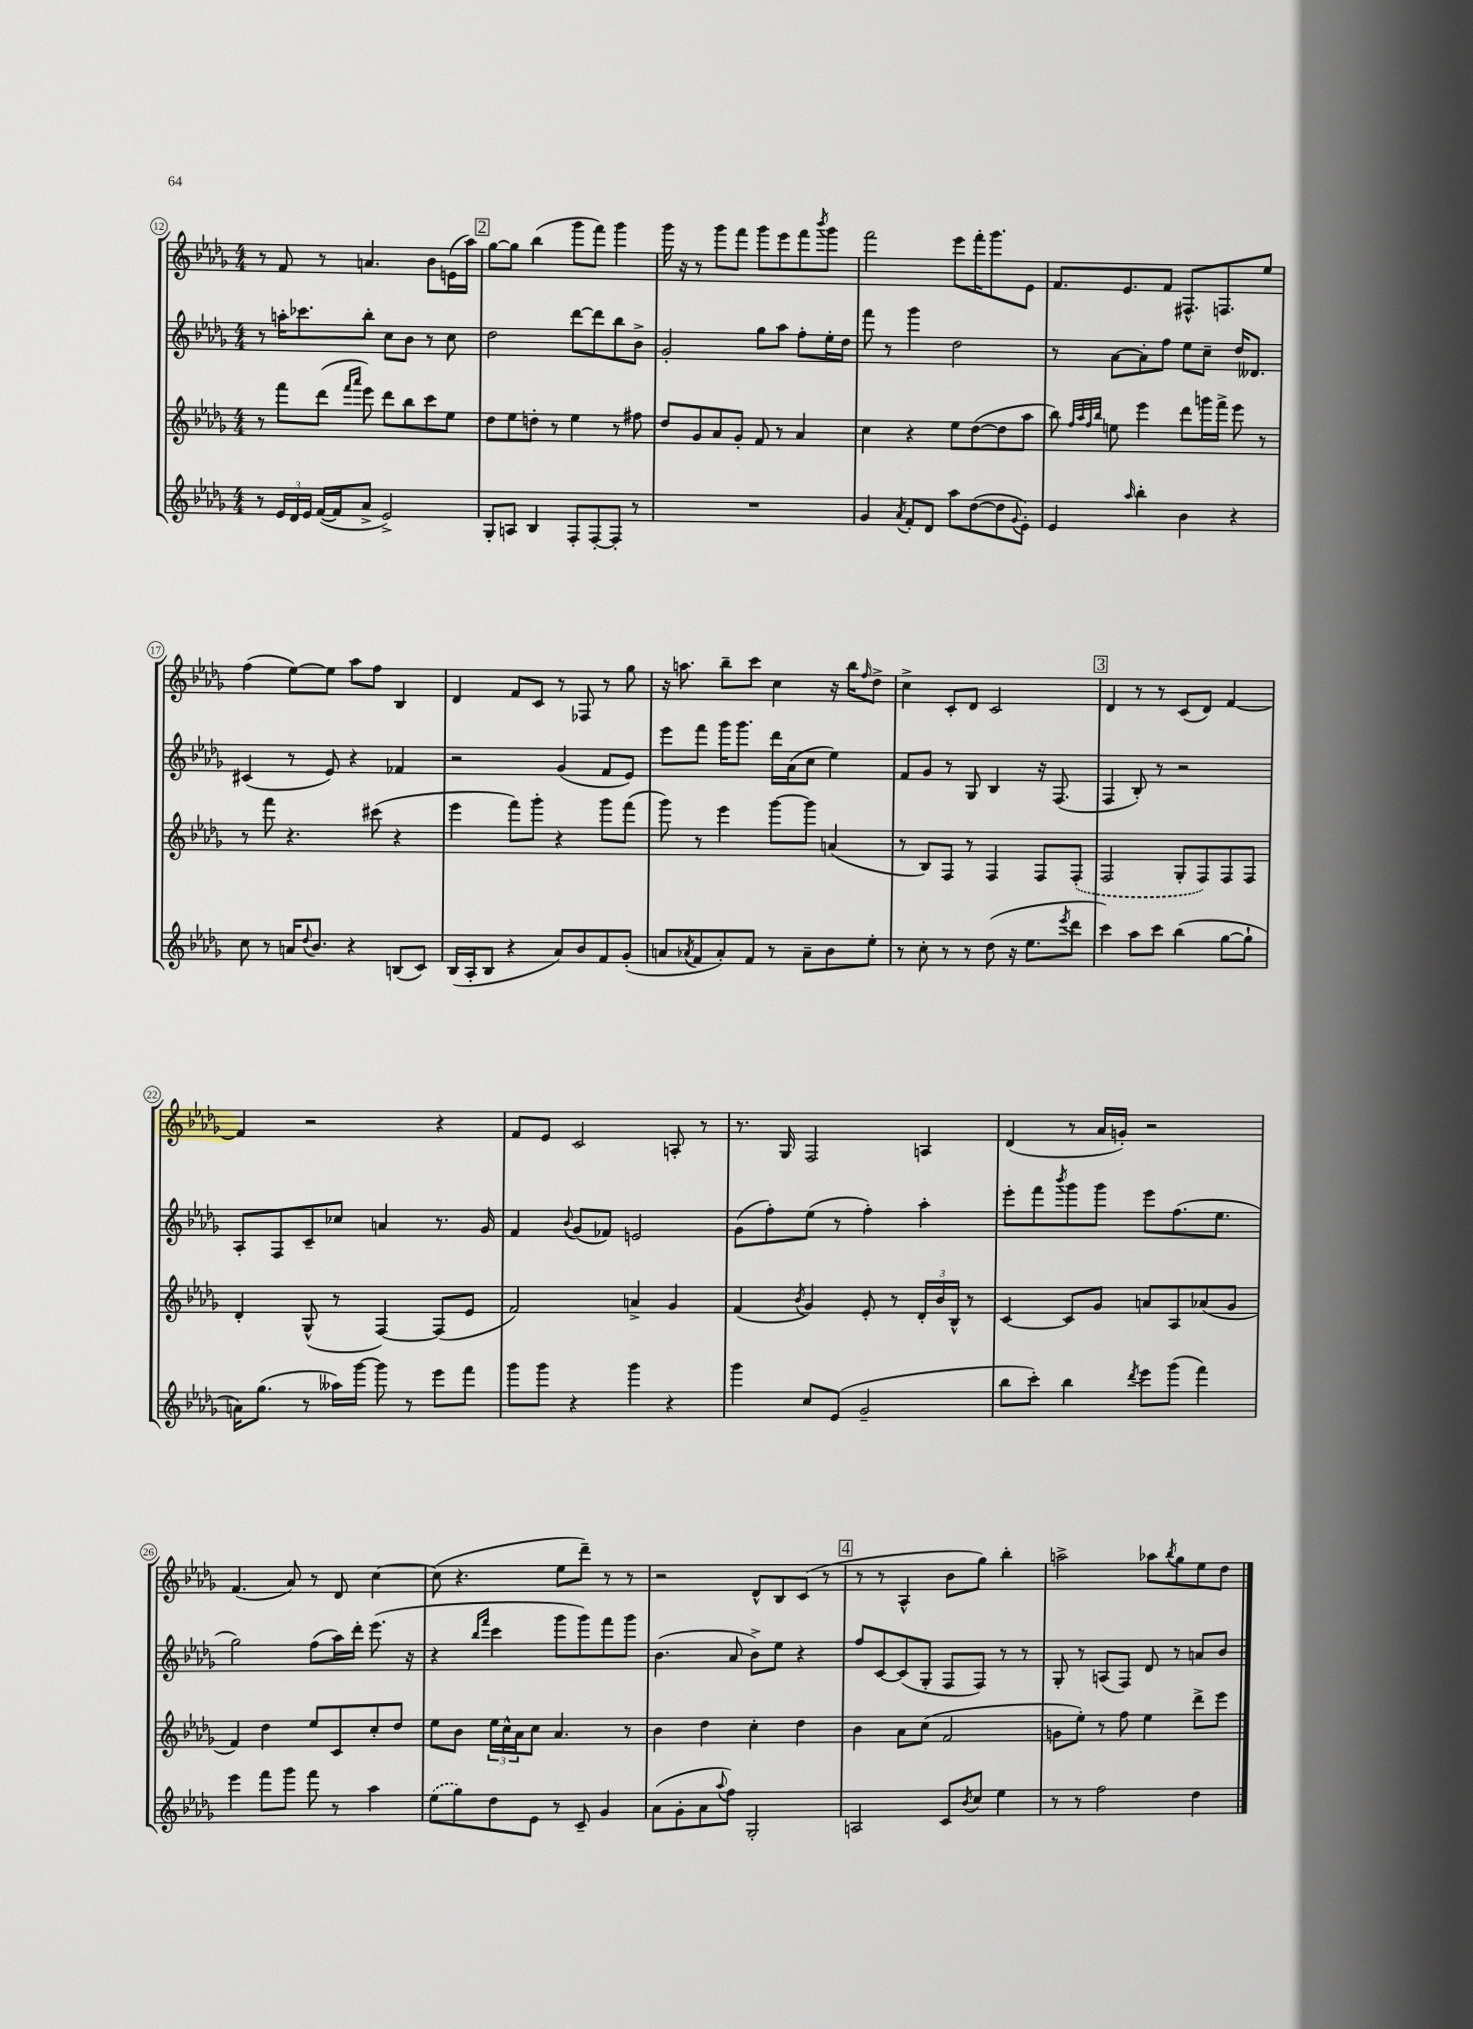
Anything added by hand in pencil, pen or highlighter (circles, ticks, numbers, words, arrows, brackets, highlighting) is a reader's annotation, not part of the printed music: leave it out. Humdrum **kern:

**kern	**kern	**kern	**kern
*part4	*part3	*part2	*part1
*staff4	*staff3	*staff2	*staff1
*clefG2	*clefG2	*clefG2	*clefG2
*k[b-e-a-d-g-]	*k[b-e-a-d-g-]	*k[b-e-a-d-g-]	*k[b-e-a-d-g-]
*M4/4	*M4/4	*M4/4	*M4/4
=12	=12	=12	=12
8r	8r	8r	8r
24e-/LL	8fff\L	16aan'\KL	8f/
24d-/	.	.	.
.	.	8.ccc-X\	.
24e-/JJ	.	.	.
([16f/LL	(8ddd-\J	.	8r
16f/J]	.	.	.
.	16qqfff/LL	.	.
.	16qqaaa-/JJ	.	.
8a-^/J	8eee-\)	8bb-'\J	4.an/
2e-^/)	8ddd-\L	8cc\L	.
.	8bb-\	8b-\J	.
.	8ccc\	8r	8b-\L
.	8ee-\J	8cc\	(16en\L
.	.	.	16aa-\JJ)
!!LO:REH:place=s1:t=2
=13	=13	=13	=13
8G-'/L	8dd-\L	2dd-\	[8gg-\L
8An/J	8ee-\	.	8gg-\J]
4B-/	8ddn'\J	.	(4bb-\
.	8r	.	.
8F'/L	4ee-\	[8ddd-\L	8ggg-\L
[8F'/	.	8ddd-\]	8fff\J)
8F'/J]	8r	8bb-\	4ggg-\
8r	8ff#X\	8b-^\J	.
=14	=14	=14	=14
1r	8dd-/L	2g-'/	16ggg-\
.	.	.	16r
.	8g-/	.	8r
.	8a-/	.	8ggg-\L
.	8g-'/J	.	8fff\J
.	8f/	8gg-\L	8ggg-\L
.	8r	8aa-\J	8eee-\
.	4a-/	8ff'\L	8fff\
.	.	.	8qbbb-/
.	.	16ee-'\L	8ggg-\J
.	.	16dd-\JJ	.
=15	=15	=15	=15
4g-/	4cc\	8fff\	2fff\
.	.	8r	.
8qa-/	.	.	.
8f'/L	4r	4ggg-\	.
8d-/J	.	.	.
8aa-\L	8ee-\L	2dd-\	8eee-\L
([8dd-\	([8dd-\	.	16fff'\K
.	.	.	8.ggg-\
8dd-\]	8dd-\]	.	.
8qqg-/	.	.	.
8e-'\J)	8aa-\J	.	8e-\J
=16	=16	=16	=16
4e-/	8bb-\)	8r	8.f/L
.	32qqff/LLL	.	.
.	32qqaa-/	.	.
.	32qqff/	.	.
.	32qqbb-/JJJ	.	.
.	8een\	[8a-\L	.
.	.	.	8.e-/
16qqaa-/	.	.	.
4bb-'\	4eee-\	8a-'\]	.
.	.	8ff\J	8f/J
4b-\	8ddd-\L	8ee-\L	8.F#X^^/L
.	16gggn\L	8cc~\J	.
.	16fff^\JJ	.	8.Fn/
4r	8eee-\	16dd-/KL	.
.	.	8.d--X/J	.
.	8r	.	8ee-/J
!!LO:LB:g=z
=17	=17	=17	=17
8cc\	8r	(4c#X/	(4ff\
8r	8fff\	.	.
16an/KL	4.r	8r	[8ee-\L)
8qqdd-/	.	.	.
8.b-/J	.	.	.
.	.	8e-/)	8ee-\J]
4r	.	4r	8aa-\L
.	(8ccc#X\	.	8ff\J
(8Bn/L	4r	4f-X/	4B-/
8c/J)	.	.	.
=18	=18	=18	=18
(16B-/LL	4eee-\	2r	4d-/
16A-'/J	.	.	.
8B-/J	.	.	.
4r	8fff\L)	.	8f/L
.	8ggg-'\J	.	8c/J
8a-/L)	4r	(4g-/	8r
8b-/	.	.	8F-X/
8f/	8ggg-\L	8f/L	8r
(8g-'/J	(8fff\J	8e-/J)	8gg-\
=19	=19	=19	=19
8an/L	8ggg-\)	8eee-\L	16r
.	.	.	8.aan\
8qa-X/	.	.	.
8f/	8r	8fff\J	.
8a-'/)	4eee-\	16ggg-\KL	8bb-~\L
.	.	8.ggg-\J	.
8f/J	.	.	8ccc\J
8r	[8ggg-\L	16ddd-\LL	4cc\
.	.	(16a-\J	.
8a-~\L	8ggg-\J]	8cc\J	.
8b-\	(4an/	4ee-\)	16r
.	.	.	16bb-\KL
.	.	.	16qqff/
8ee-'\J	.	.	8dd-^\J
=20	=20	=20	=20
8r	8r	8f/L	4cc^\
8cc'\	8B-/L)	8g-/J	.
8r	8F/J	8r	8c'/L
8r	8r	8G-/	8d-/J
(8dd-\	4F/	4B-/	2c/
16r	.	.	.
8.ee-\L	.	.	.
.	8F/L	16r	.
.	.	(8.F/	.
8qeee-/	.	.	.
8ddd-\J	(8F'/J	.	.
!!LO:REH:place=s1:t=3
=21	=21	=21	=21
4ccc\)	2F/	4F/	4d-/
8aa-\L	.	8B-'/)	8r
8ccc\J	.	8r	8r
(4bb-\	8G-'/L	2r	(8c/L
.	8F/)	.	8d-/J)
[8gg-\L	8F/	.	[4f/
8gg-`\J]	8F/J	.	.
!!LO:LB:g=z
=22	=22	=22	=22
16an\KL)	4d-'/	8A-'/L	4f/]
(8.gg-\J	.	.	.
.	.	8F/	.
8r	(8G-^^/	8c~/	2r
16aa--X\LL)	8r	8cc-X/J	.
[16ggg-\JJ	.	.	.
8ggg-\]	[4F/)	4an/	.
8r	.	.	.
8eee-\L	(8F/L]	8.r	4r
8fff\J	8e-/J	.	.
.	.	16g-/	.
=23	=23	=23	=23
8ggg-\L	2f/)	4f/	8f/L
8ggg-\J	.	.	8e-/J
.	.	8qqb-/	.
4r	.	(8g-/L	2c/
.	.	8f-X/J)	.
4ggg-\	4an^/	2en/	.
4r	4g-/	.	8An'/
.	.	.	8r
=24	=24	=24	=24
4ggg-\	(4f/	(8g-\L	8.r
.	.	8ff'\)	.
.	.	.	16G-/
.	8qb-/	.	.
8cc/L	4g-/)	(8ee-\J	2F/
(8e-/J	.	8r	.
2g-~/	8e-'/	4ff'\)	.
.	8r	.	.
.	24d-'/LL	4aa-'\	4An/
.	24b-/	.	.
.	24B-^^/JJ	.	.
.	8r	.	.
=25	=25	=25	=25
8bb-\L	[4c/	8eee-'\L	(4d-/
8ccc'\J)	.	8fff\	.
.	.	8qbbb-/	.
4bb-\	8c/L]	8ggg-\	8r
.	8g-/J	8ggg-\J	16a-/LL
.	.	.	16gn'/JJ)
8qddd-/	.	.	.
8eee-\L	8an/L	8eee-\L	2r
(8ggg-\J	8A-/	(8.ff\	.
4fff\)	(8a-X/	.	.
.	.	8.ee-\J	.
.	8g-/J	.	.
!!LO:LB:g=z
=26	=26	=26	=26
4eee-\	4f/)	2gg-\)	(4.f/
8fff\L	4dd-\	.	.
8ggg-\J	.	.	8a-/)
8fff\	8ee-/L	(8ff\L	8r
8r	8c/	16aa-\L)	8d-/
.	.	16ddd-'\JJ	.
4aa-\	8cc'/	(8.eee-\	[4cc\
.	8dd-/J	.	.
.	.	16r	.
=27	=27	=27	=27
(8ee-\L	8ee-\L	4r	(8cc\]
8gg-\)	8b-\J	.	4.r
.	.	16qqbb-/LL	.
.	.	16qqfff/JJ	.
8dd-\	24ee-\LL	4ccc\	.
.	24cc^^\	.	.
.	24a-\J	.	.
8e-\J	8cc\J	.	.
8r	4.a-/	8ggg-\L	8ee-\L
8c~/	.	8ggg-\)	8ddd-~\J)
4g-/	.	8fff\	8r
.	8r	8ggg-\J	8r
=28	=28	=28	=28
(8a-\L	4b-\	(4.b-\	2r
8g-'\	.	.	.
8a-\	4dd-\	.	.
8qqaa-/	.	.	.
8ff\J)	.	8a-/	.
2G-'/	4cc'\	8b-^\L)	8d-^^/L
.	.	8ee-\J	8B-/
.	4dd-\	4r	(8c/J
.	.	.	8r
!!LO:REH:place=s1:t=4
=29	=29	=29	=29
2An/	4b-\	8ff/L	8r
.	.	[8c/	8r
.	8a-\L	(8c/]	4A-^^/
.	(8cc\J	8G-'/J	.
8c/L	2f/	8F/L	8b-\L
8qb-/	.	.	.
8cc/J	.	8F/J)	8gg-\J)
4ee-\	.	8r	4bb-'\
.	.	8r	.
=30	=30	=30	=30
8r	8gn\L	8G-'/	2aan^\
8r	8ee-'\J)	8r	.
2ff\	8r	(8An/L	.
.	8ff\	8F/J)	.
.	4ee-\	8d-/	8aa-X\L
.	.	.	8qbb-/
.	.	8r	8gg-\
4dd-\	8ddd-^\L	8an/L	8ee-\
.	8eee-\J	8b-/J	8dd-\J
==	==	==	==
*-	*-	*-	*-
